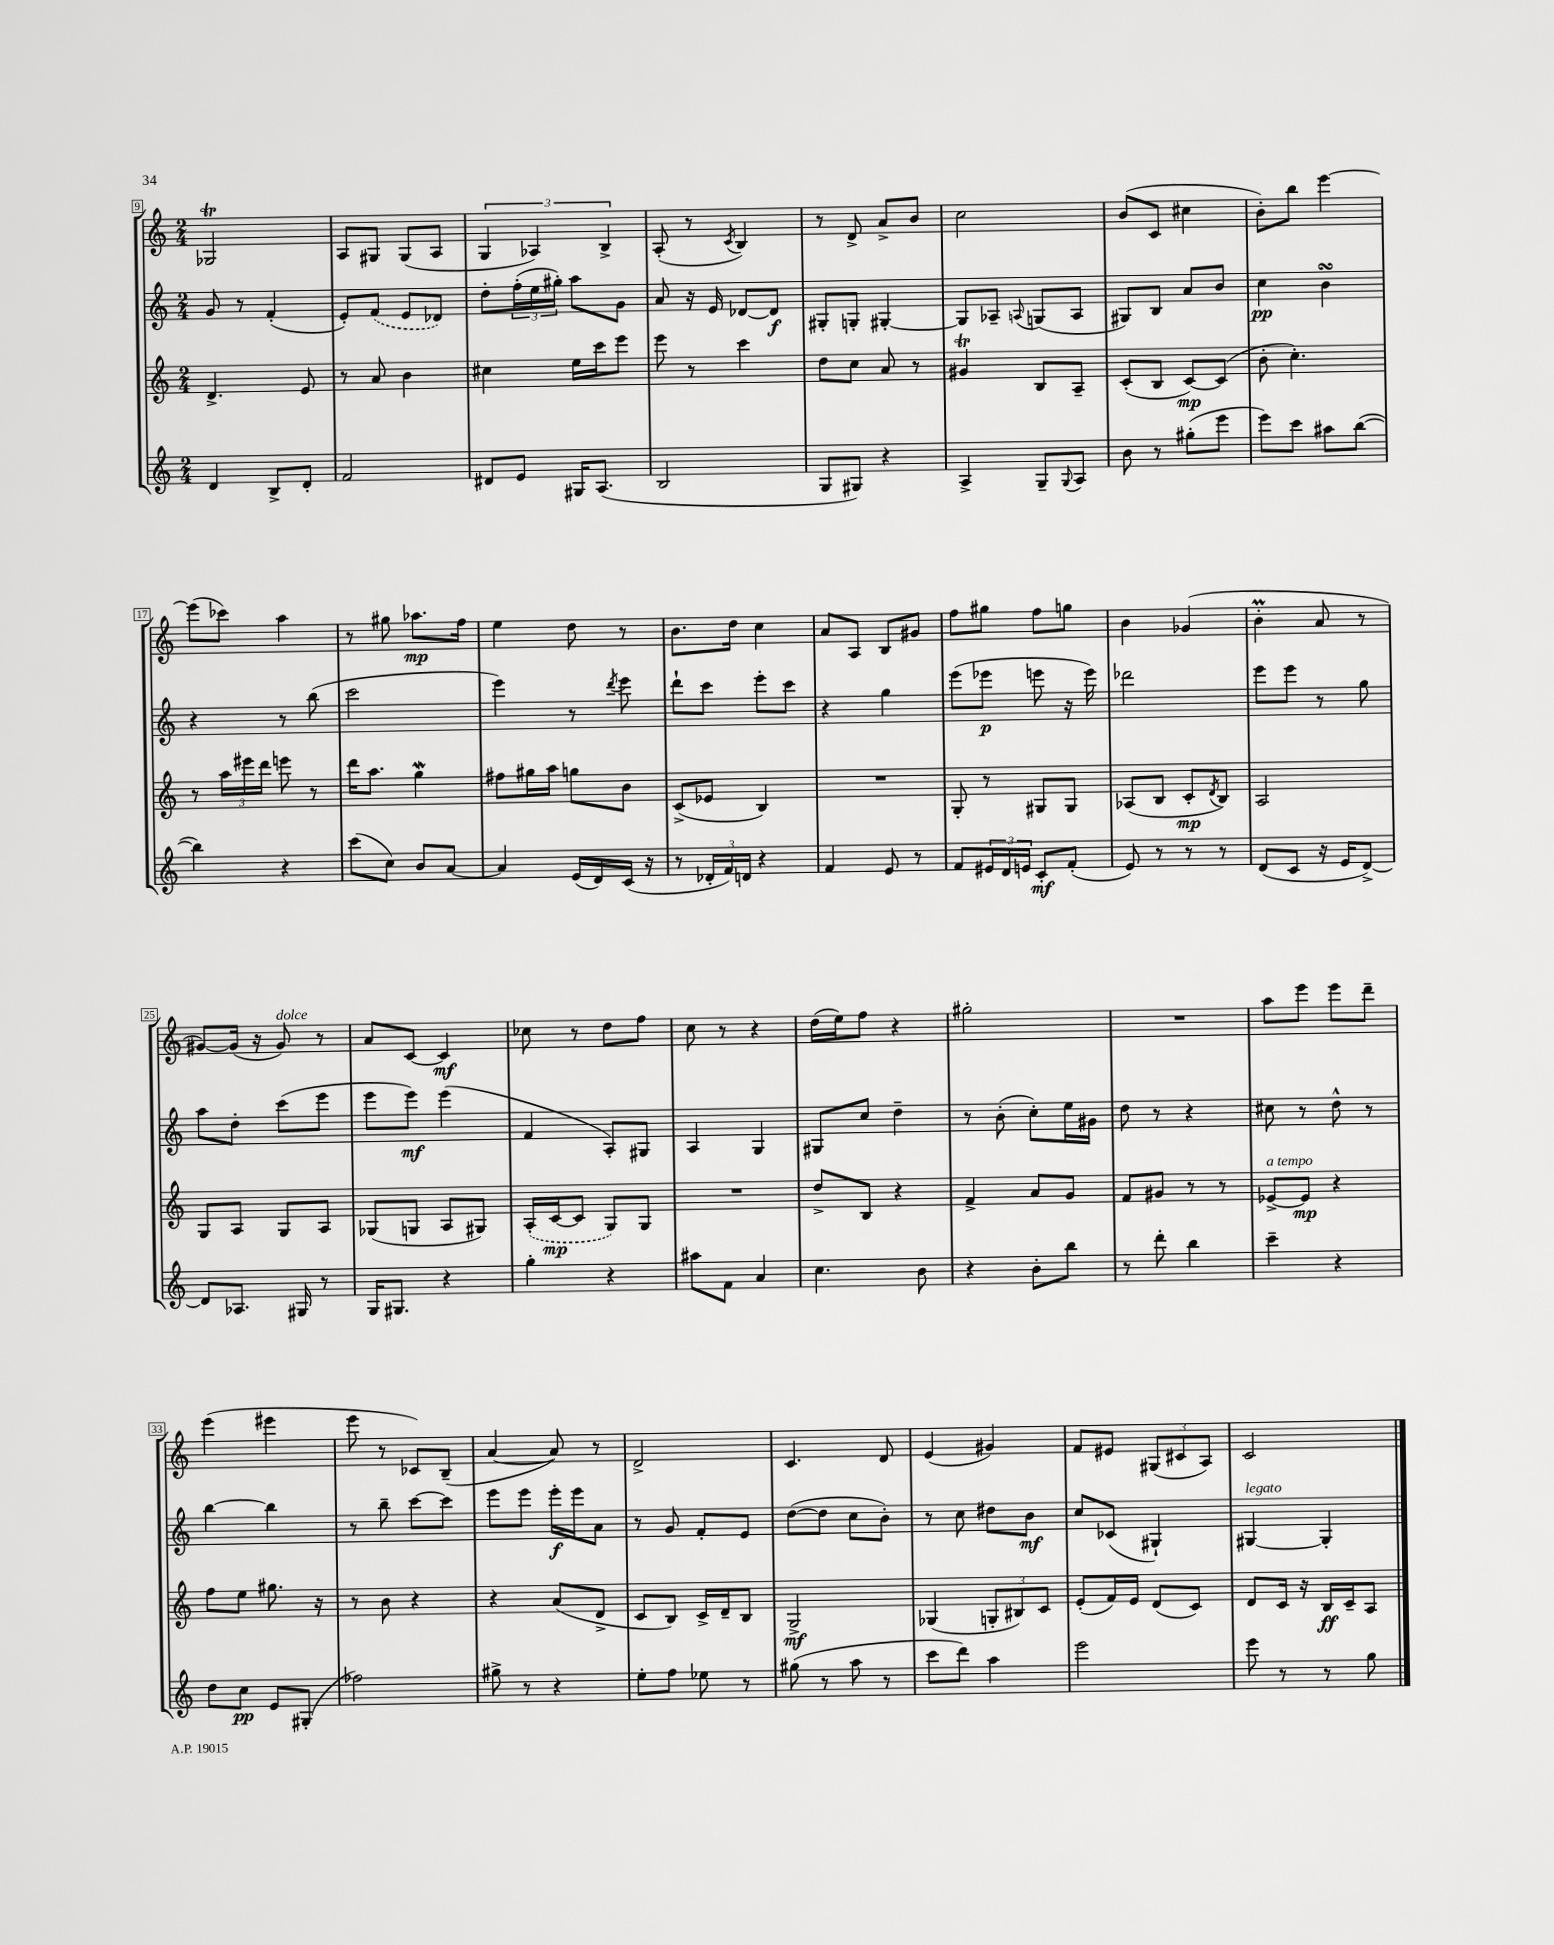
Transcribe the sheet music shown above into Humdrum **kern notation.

**kern	**kern	**kern	**kern
*staff4	*staff3	*staff2	*staff1
*clefG2	*clefG2	*clefG2	*clefG2
*k[]	*k[]	*k[]	*k[]
*M2/4	*M2/4	*M2/4	*M2/4
4d/	4.d^/	8g/	2G-/
.	.	8r	.
8B^/L	.	(4f'/	.
8d'/J	8e/	.	.
=	=	=	=
2f/	8r	8e'/L)	8A/L
.	8a/	(8f/J	8G#/J
.	4b\	8e/L	(8G#/L
.	.	8d-/J)	8A/J
=	=	=	=
8d#/L	4cc#\	8dd'\L	6G/
8e/J	.	(24ff'\L	.
.	.	24ee\	6A-/)
.	.	24gg#'\JJ)	.
16G#/LK	16ee\LL	8aa\L	.
(8.A/J	16ccc\J	.	.
.	.	.	6B^/
.	8eee\J	8g\J	.
=	=	=	=
2B/	8eee\	8a/	(8A'/
.	8r	16r	8r
.	.	16e/	.
.	.	.	8qc/
.	4ccc\	[8d-/L	4B/)
.	.	8d-/]J	.
=	=	=	=
8G/L	8dd\L	8G#'/L	8r
8G#/J)	8cc\J	8G'/J	8d^/
4r	8a/	[4G#'/	8a^/L
.	8r	.	8b/J
=	=	=	=
4A^/	4g#/	8G#/]L	2cc\
.	.	8A-~/J	.
.	.	8qqA/	.
8G~/L	8B/L	(8G/L	.
8qqG/	.	.	.
8A/J	8A~/J	8A/J	.
=	=	=	=
8b\	(8c'/L	8G#/L)	(8b/L
8r	8B/J	8B/J	8c/J
(8gg#'\L	[8c/L)	8a/L	4cc#\
8eee\J	(8c/]J	8b/J	.
=	=	=	=
8eee\L)	8b'\	4cc\	8b'\L)
8ccc\J	4.cc'\)	.	8bb\J
8aa#\L	.	4b\	[4eee\
([8bb\J	.	.	.
=	=	=	=
4bb\])	8r	4r	(8eee\]L
.	24aa\LL	.	8ccc-\J)
.	24eee#\	.	.
.	24ddd\JJ	.	.
4r	8eee\	8r	4aa\
.	8r	(8bb\	.
=	=	=	=
(8ccc\L	16ddd\LK	2ccc\	8r
.	8.aa\J	.	.
8cc\J)	.	.	8gg#\
8b/L	4gg\	.	8.aa-\L
[8a/J	.	.	.
.	.	.	16ff\Jk
=	=	=	=
4a/]	8ff#\L	4eee\)	4ee\
.	16gg#\L	.	.
.	16aa\JJ	.	.
(16e/LL	8gg\L	8r	8dd\
16d/)	.	.	.
.	.	8qddd/	.
(16c/JJ	8b\J	8eee\	8r
16r	.	.	.
=	=	=	=
8r	(8c^/L	8ddd`\L	8.b\L
24d-'/LL	8e-/J	8ccc\J	.
24f/)	.	.	.
.	.	.	16dd\Jk
24d/JJ	.	.	.
4r	4B/)	8eee'\L	4cc\
.	.	8ccc\J	.
=	=	=	=
4f/	2r	4r	8a/L
.	.	.	8A/J
8e/	.	4gg\	8B/L
8r	.	.	8g#/J
=	=	=	=
8f/L	8G'/	(8eee\L	8ff\L
24e#/L	8r	8eee-\J	8gg#\J
24d/	.	.	.
24e/JJ	.	.	.
8c'/L	8G#/L	8eee\	8ff\L
(8f'/J	8G#/J	16r	8gg\J
.	.	16eee\)	.
=	=	=	=
8e/)	(8A-/L	2ddd-\	4b\
8r	8B/J	.	.
8r	8c'/L	.	(4g-/
.	8qd/	.	.
8r	8B/J)	.	.
=	=	=	=
(8d/L	2A/	8eee\L	4b'\
8c/J	.	8eee\J	.
16r	.	8r	8a/
16e/LK	.	.	.
[8d^/J)	.	8gg\	8r
=	=	=	=
8d/]L	8G/L	8aa\L	[8g#/L)
8.A-/J	8A/J	8dd'\J	(16g#/]Jk
.	.	.	16r
.	8G/L	(8ccc\L	8g#/)
16G#/	.	.	.
8r	8A/J	8eee\J	8r
=	=	=	=
16G/LK	(8G-/L	8eee\L	8a/L
8.G#/J	.	.	.
.	8G/J	8eee\J)	[8c/J
4r	8A/L	(4eee\	4c/]
.	8G#/J)	.	.
=	=	=	=
4gg'\	(16A'/LL	4f/	8cc-\
.	[16c/J	.	.
.	8c/]J	.	8r
4r	8G/L)	8A'/L)	8dd\L
.	8G/J	8G#/J	8ff\J
=	=	=	=
8aa#\L	2r	4A/	8cc\
8f\J	.	.	8r
4a/	.	4G/	4r
=	=	=	=
4.cc\	8dd^/L	8G#/L	(16dd\LL
.	.	.	16ee\J)
.	8B/J	8cc/J	8ff\J
.	4r	4dd~\	4r
8b\	.	.	.
=	=	=	=
4r	4f^/	8r	2gg#'\
.	.	(8b'\	.
8b'\L	8a/L	8cc'\L)	.
8bb\J	8g/J	16ee\L	.
.	.	16g#\JJ	.
=	=	=	=
8r	8f/L	8dd\	2r
8ddd'\	8g#/J	8r	.
4bb\	8r	4r	.
.	8r	.	.
=	=	=	=
4ccc~\	[8e-^/L	8cc#\	8aa\L
.	8e-/]J	8r	8eee\J
4r	4r	8dd^^\	8eee\L
.	.	8r	8ddd~\J
=	=	=	=
8dd\L	8ff\L	[4bb\	(4eee\
8cc\J	8ee\J	.	.
8e/L	8.gg#\	4bb\]	4eee#\
(8G#'/J	.	.	.
.	16r	.	.
=	=	=	=
2ff-\)	8r	8r	8eee\
.	8b\	8bb~\	8r
.	4r	[8ccc\L	8c-/L)
.	.	8ccc\]J	(8B~/J
=	=	=	=
8gg#^\	4r	8eee\L	[4a/
8r	.	8eee\J	.
4r	(8a/L	16eee'\LL	8a/])
.	.	16eee\J	.
.	8d^/J	8a\J	8r
=	=	=	=
8ee'\L	8c/L	8r	2d^/
8ff\J	8B/J)	8g/	.
8ee-\	16c^/LL	8f'/L	.
.	16d~/J	.	.
8r	8B/J	8e/J	.
=	=	=	=
(8gg#\	2G^/	([8dd\L	4.c/
8r	.	8dd\]J	.
8aa\	.	8cc\L	.
8r	.	8b'\J)	8d/
=	=	=	=
8ccc\L	(4G-/	8r	(4e/
8ddd\J)	.	8cc\	.
4aa\	12G'/L	8dd#\L	4g#/)
.	12B#/)	.	.
.	.	8b\J	.
.	12c/J	.	.
=	=	=	=
2eee\	(8e'/L	8cc/L	8f/L
.	16f/L)	(8c-/J	8e#/J
.	16e/JJ	.	.
.	(8d/L	4G#`/)	(12G#/L
.	.	.	12c#/
.	8c/J)	.	.
.	.	.	12A/J)
=	=	=	=
8eee\	8d/L	[4G#/	2c/
8r	16c/Jk	.	.
.	16r	.	.
8r	16B/LL	4G#'/]	.
.	16c~/J	.	.
8gg\	8A/J	.	.
==	==	==	==
*-	*-	*-	*-
